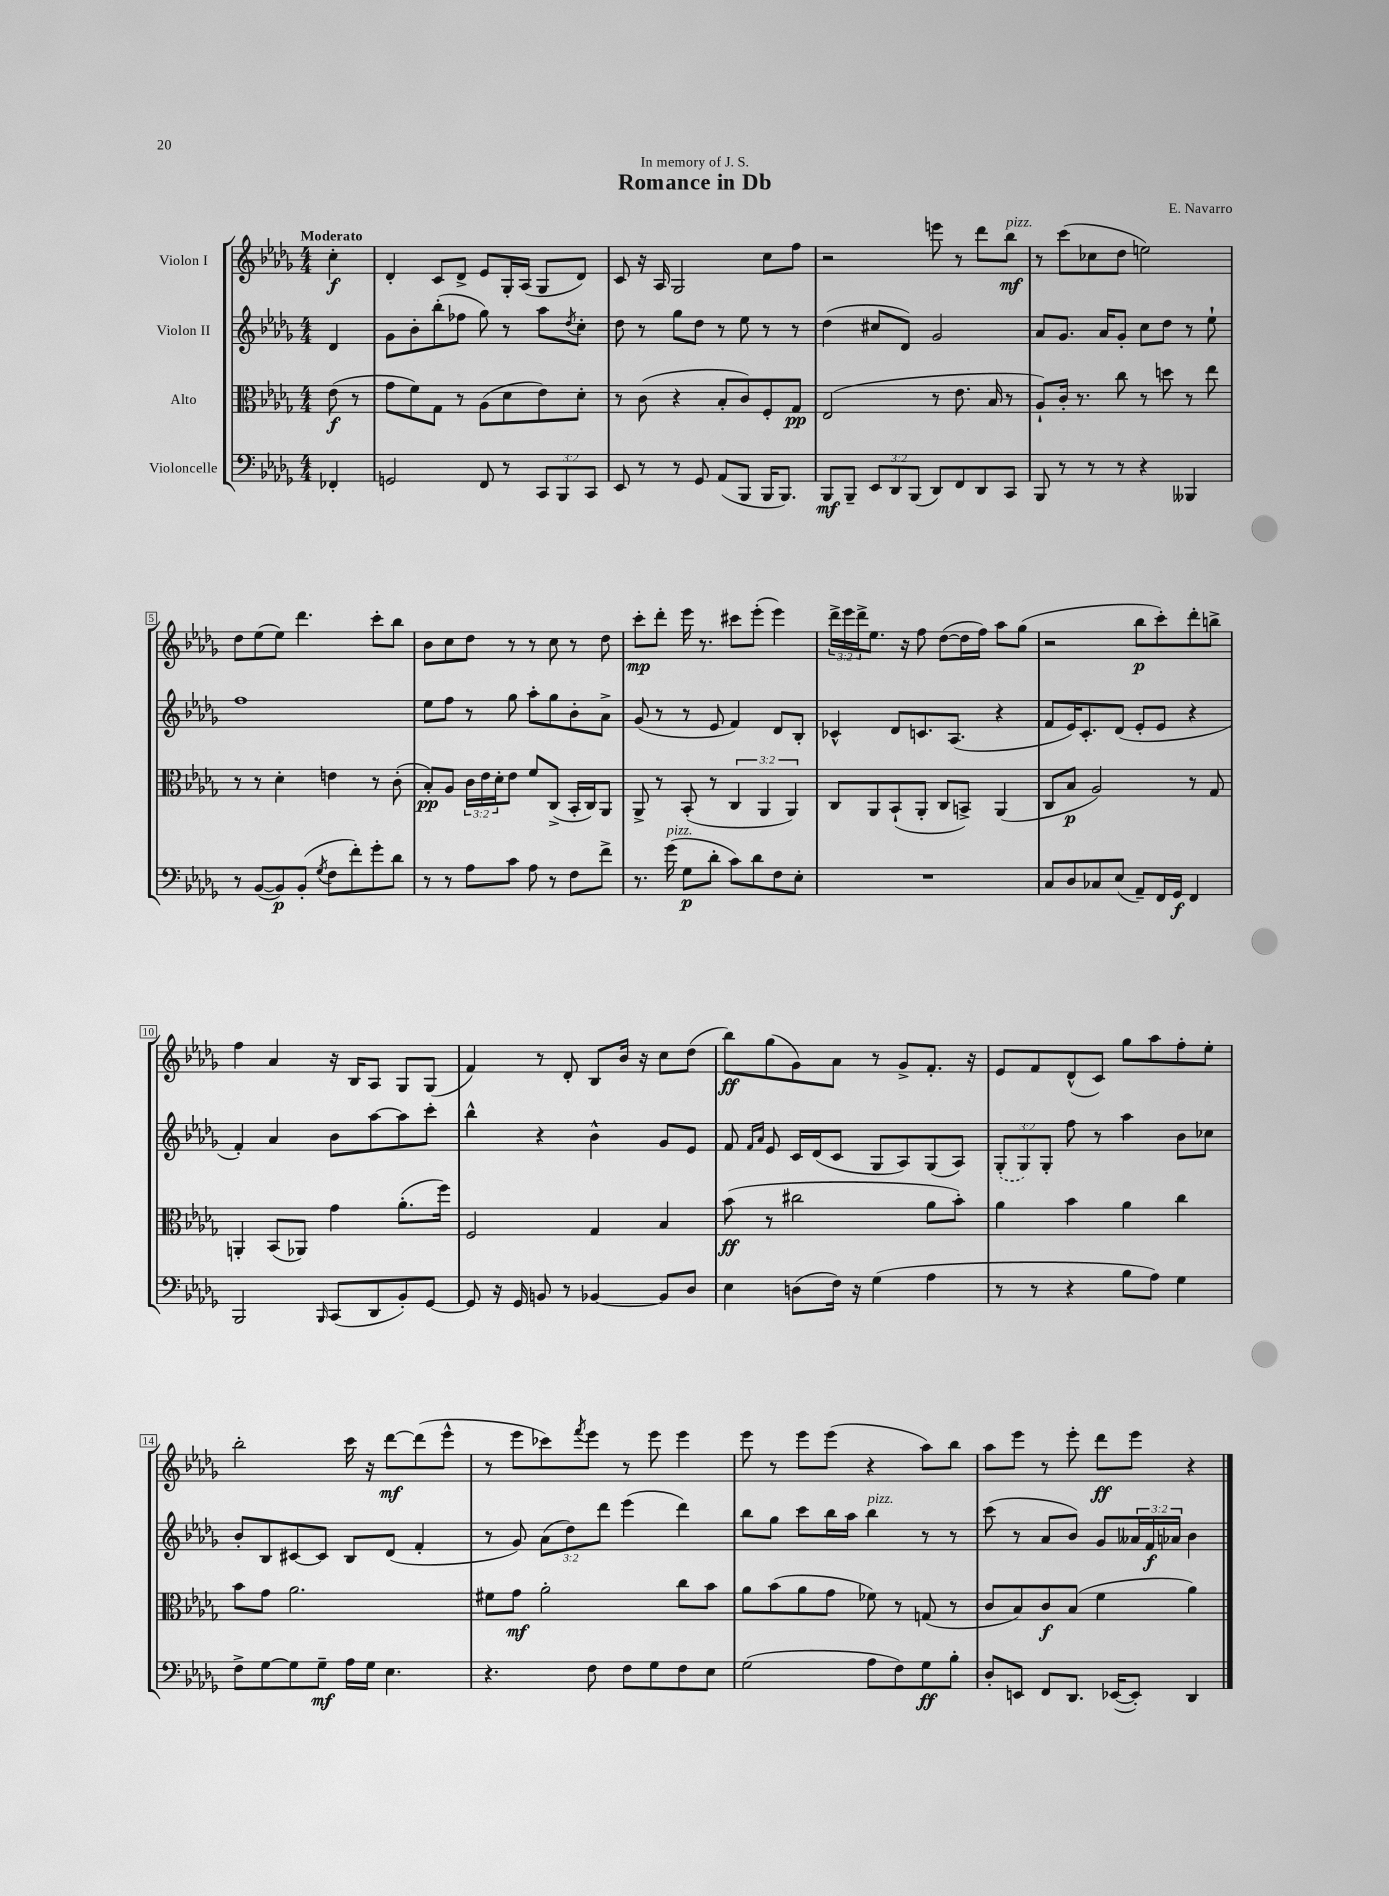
\header { title = "Romance in Db" composer = "E. Navarro" dedication = "In memory of J. S." }
<<
\new StaffGroup <<
\new Staff = "s0" \with { instrumentName = "Violon I" } {
    \clef treble \key des \major \numericTimeSignature \time 4/4 \override Staff.TupletNumber.text = #tuplet-number::calc-fraction-text \partial 4 \tempo "Moderato"
    c''4-.\f |
    des'4-. c'8 des'8-> ees'8 ges16-. aes16( ges8 des'8) |
    c'8 r16 aes16 ges2 c''8 f''8 |
    r2 e'''8 r8 des'''8 bes''8\mf^\markup { \italic "pizz." } |
    r8 c'''8( ces''8 des''8 e''2) |
    des''8 ees''8( ees''8) des'''4. c'''8-. bes''8 |
    bes'8 c''8 des''8 r8 r8 c''8 r8 des''8 |
    c'''8-.\mp des'''8-. ees'''16 r8. cis'''8 ees'''8-.( ees'''4) |
    \tuplet 3/2 { des'''16-> ees'''16 des'''16-> } ees''8. r16 f''8 des''8~( des''16 f''16) aes''8 ges''8( |
    r2 bes''8\p c'''8-.) des'''8-. b''8-> |
    f''4 aes'4 r16 bes16 aes8 ges8 ges8( |
    f'4) r8 des'8-. bes8 bes'16 r16 c''8 des''8( |
    bes''8\ff) ges''8( ges'8) aes'8 r8 ges'8-> f'8.-. r16 |
    ees'8 f'8 des'8-^( c'8) ges''8 aes''8 f''8-. ees''8-. |
    bes''2-. c'''16 r16 des'''8~\mf des'''8( ees'''8-^ |
    r8 ees'''8 ces'''8) \acciaccatura { f'''8 } ees'''8 r8 ees'''8 ees'''4 |
    ees'''8 r8 ees'''8 ees'''8( r4 aes''8) bes''8 |
    aes''8 ees'''8 r8 ees'''8-. des'''8\ff ees'''8 r4 \bar "|." |
}
\new Staff = "s1" \with { instrumentName = "Violon II" } {
    \clef treble \key des \major \numericTimeSignature \time 4/4 \override Staff.TupletNumber.text = #tuplet-number::calc-fraction-text \partial 4
    des'4 |
    ges'8 bes'8-. bes''8-.( fes''8 ges''8) r8 aes''8 \acciaccatura { des''8 } c''8-. |
    des''8 r8 ges''8 des''8 r8 ees''8 r8 r8 |
    des''4( cis''8 des'8) ges'2 |
    aes'8 ges'8. aes'16 ges'8-. c''8 des''8 r8 ees''8-! |
    f''1 |
    ees''8 f''8 r8 ges''8 aes''8-. ges''8 bes'8-. aes'8-> |
    ges'8( r8 r8 ees'8 f'4) des'8 bes8-. |
    ces'4-^ des'8 c'8. aes8.( r4 |
    f'8 ees'16) c'8.-. des'8( ees'8-. ees'8 r4 |
    f'4-.) aes'4 bes'8 aes''8~ aes''8 c'''8-. |
    bes''4-^ r4 bes'4-^ ges'8 ees'8 |
    f'8 \grace { f'16 aes'16 } ees'8 c'16 des'16( c'8 ges8 aes8) ges8( aes8) |
    \tuplet 3/2 { \once \slurDashed ges8-.( ges8) ges8-. } f''8 r8 aes''4 bes'8 ces''8 |
    bes'8-. bes8 cis'8~ cis'8 bes8 des'8( f'4-. |
    r8 ges'8) \tuplet 3/2 { aes'8( des''8) des'''8 } ees'''4( des'''4) |
    bes''8 ges''8 c'''8 bes''16 aes''16 bes''4^\markup { \italic "pizz." } r8 r8 |
    c'''8( r8 aes'8 bes'8) ges'8 \tuplet 3/2 { aeses'16 f'16\f aes'16 } bes'4 \bar "|." |
}
\new Staff = "s2" \with { instrumentName = "Alto" } {
    \clef alto \key des \major \numericTimeSignature \time 4/4 \override Staff.TupletNumber.text = #tuplet-number::calc-fraction-text \partial 4
    ees'8\f( r8 |
    ges'8 f'8) ges8 r8 aes8( des'8 ees'8) des'8-. |
    r8 c'8( r4 bes8-. c'8) f8-. ges8\pp |
    ees2( r8 ees'8. bes16 r8 |
    aes8-!) c'16-. r8. c''8 r8 d''8 r8 ees''8 |
    r8 r8 des'4-. e'4 r8 c'8-.( |
    bes8-.\pp) aes8 \tuplet 3/2 { c'16 ees'16 des'16-. } ees'8 f'8 c8->( bes,16-. c16) aes,8 |
    aes,8-> r8 bes,8-.( r8 \tuplet 3/2 { c4 aes,4 aes,4) } |
    c8 aes,8 bes,8-!( aes,8-. c8 b,8->) aes,4( |
    c8 bes8\p aes2) r8 ges8 |
    a,4-. bes,8( aes,8) ges'4 aes'8.-.( f''16) |
    f2 ges4 bes4 |
    bes'8\ff( r8 cis''2 aes'8 bes'8-.) |
    aes'4 bes'4 aes'4 c''4 |
    bes'8 ges'8 aes'2. |
    fis'8 ges'8\mf aes'2-. c''8 bes'8 |
    aes'8 bes'8( aes'8 ges'8 fes'8) r8 g8( r8 |
    c'8 bes8) c'8\f bes8( f'4 aes'4) \bar "|." |
}
\new Staff = "s3" \with { instrumentName = "Violoncelle" } {
    \clef bass \key des \major \numericTimeSignature \time 4/4 \override Staff.TupletNumber.text = #tuplet-number::calc-fraction-text \partial 4
    fes,4-. |
    g,2 f,8 r8 \tuplet 3/2 { c,8 bes,,8 c,8 } |
    ees,8 r8 r8 ges,8 aes,8( bes,,8 bes,,16 bes,,8.) |
    bes,,8\mf bes,,8-- \tuplet 3/2 { ees,8 des,8 bes,,8( } des,8) f,8 des,8 c,8 |
    bes,,8 r8 r8 r8 r4 beses,,4 |
    r8 bes,8~( bes,8\p) bes,8-.( \acciaccatura { ges8 } f8 f'8-.) ges'8-. des'8 |
    r8 r8 aes8 c'8 aes8 r8 f8 f'8-> |
    r8. ges'16^\markup { \italic "pizz." }( ges8\p des'8-. c'8) des'8 f8 ees8-. |
    R1 |
    c8 des8 ces8 ees8( aes,8--) f,16 ges,16\f f,4 |
    bes,,2 \grace { bes,,16 } c,8( des,8 bes,8-.) ges,8~ |
    ges,8 r16 ges,16 b,8 r8 bes,4~ bes,8 des8 |
    ees4 d8( f16) r16 ges4( aes4 |
    r8 r8 r4 bes8 aes8) ges4 |
    f8-> ges8~ ges8 ges8--\mf aes16 ges16 ees4. |
    r4. f8 f8 ges8 f8 ees8 |
    ges2( aes8 f8) ges8\ff bes8-. |
    des8-. e,8 f,8 des,8. ees,16~( ees,8-.) des,4 \bar "|." |
}
>>
>>
\layout { \context { \Score \override BarNumber.stencil = #(make-stencil-boxer 0.1 0.3 ly:text-interface::print) } }
